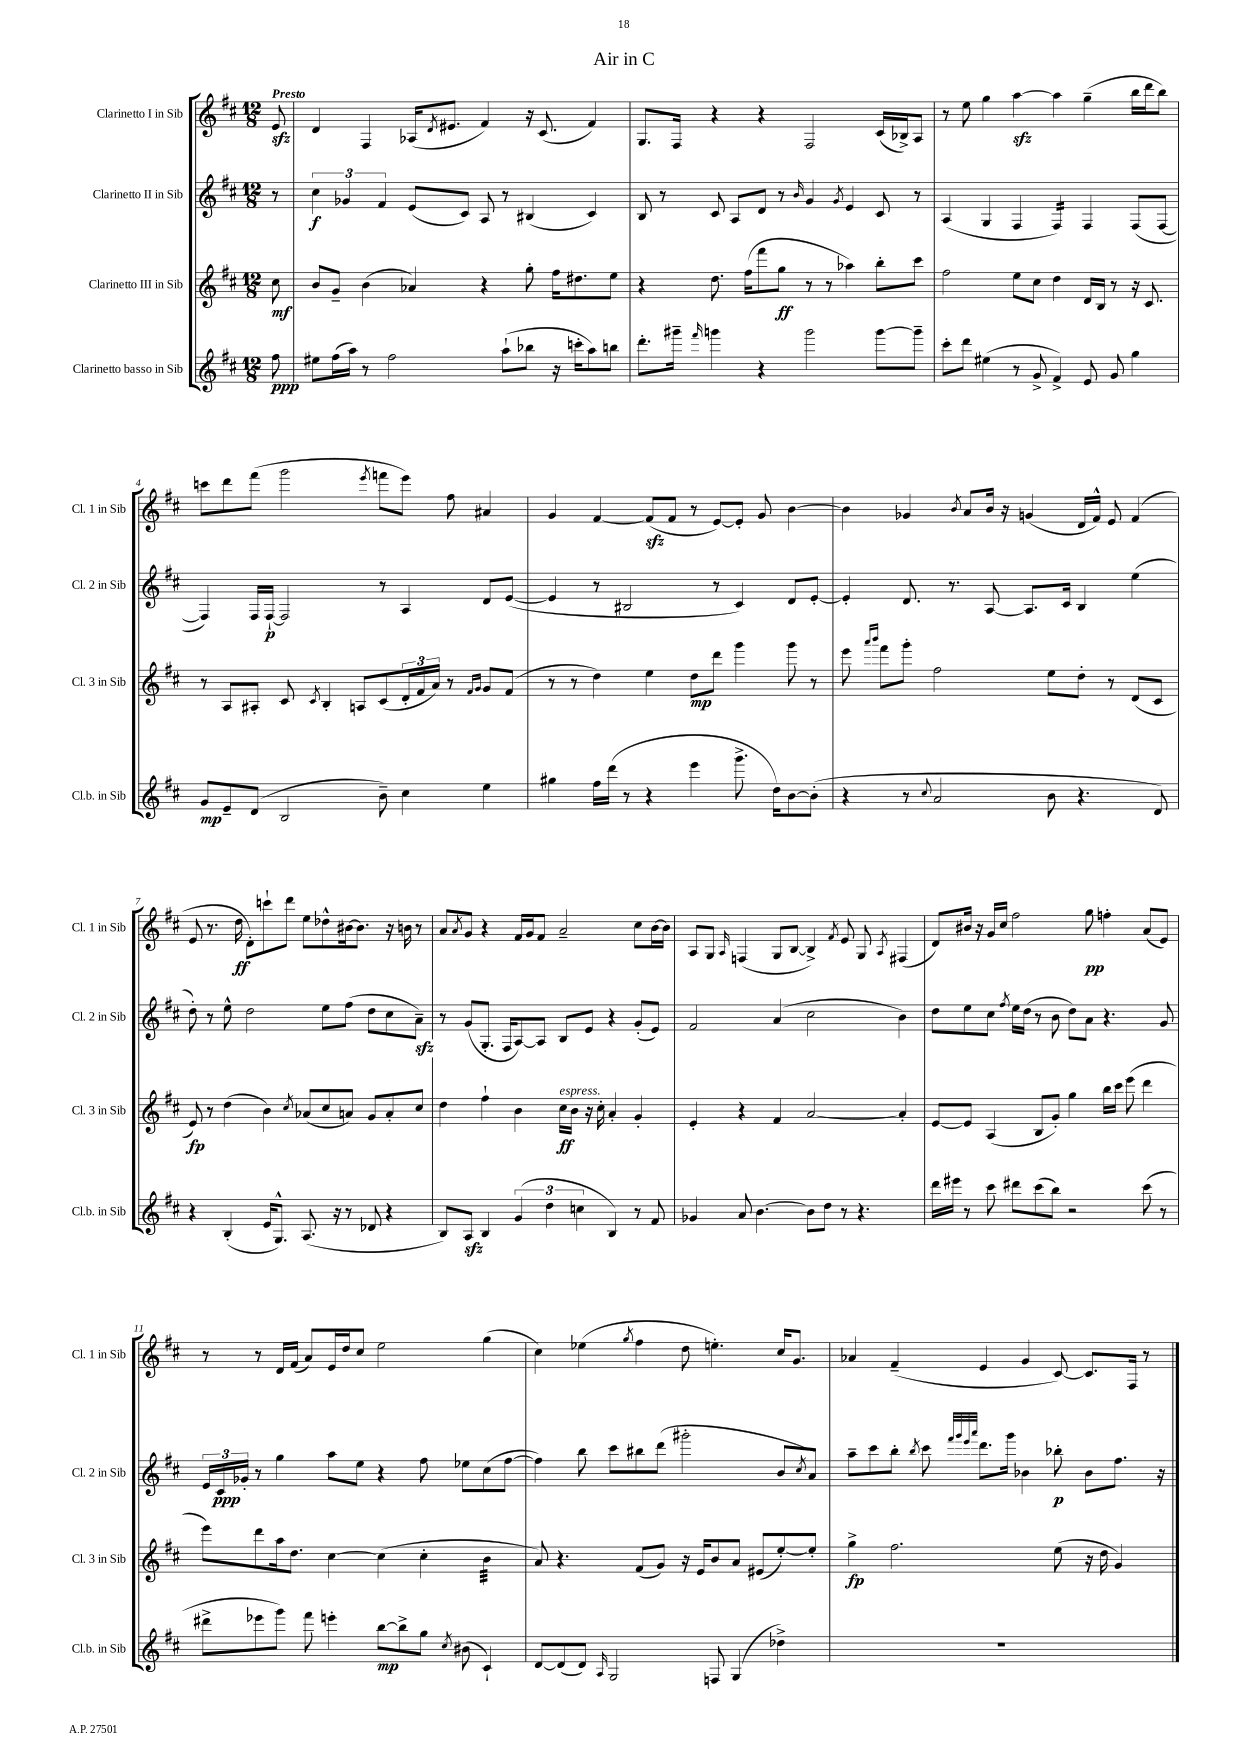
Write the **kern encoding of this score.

**kern	**kern	**kern	**kern
*staff4	*staff3	*staff2	*staff1
*clefG2	*clefG2	*clefG2	*clefG2
*k[f#c#]	*k[f#c#]	*k[f#c#]	*k[f#c#]
*M12/8	*M12/8	*M12/8	*M12/8
8ff#\	8cc#\	8r	8e/
=	=	=	=
8ee#\L	8b/L	6cc#\	4d/
(16ff#\L	8g~/J	.	.
.	.	6g-/	.
16aa\JJ)	.	.	.
8r	(4b\	.	4F#/
.	.	6f#/	.
2ff#\	.	.	.
.	4a-/)	(8e/L	(16A-/LK
.	.	.	8qd/
.	.	.	8.e#/J
.	.	8c#/J)	.
.	4r	8A/	4f#/)
(8aa`\L	.	8r	.
8bb-\J	8gg'\	(4B#/	16r
.	.	.	(8.c#/
16r	16ff#\LK	.	.
16ccc'\LK	8.dd#\	.	.
8aa\)	.	4c#/)	4f#/)
8bb\J	8ee\J	.	.
=	=	=	=
8.ddd'\L	4r	8B/	8.G/L
.	.	8r	.
16ggg#~\Jk	.	.	16F#/Jk
16qqfff#/	.	.	.
4ggg\	8.dd\	8c#/	4r
.	.	8A/L	.
.	(16ff#\LK	.	.
4r	8fff#\	8d/J	4r
.	8gg\J	8r	.
.	.	16qqb/	.
2ggg\	8r	4g/	2F#/
.	8r	.	.
.	.	8qg/	.
.	4aa-\)	4e/	.
[8ggg\L	8bb'\L	8c#/	(16c#/LL
.	.	.	16B-^/J)
8ggg~\]J	8ccc#\J	8r	8A/J
=	=	=	=
8ccc#'\L	2ff#\	(4A/	8r
8ddd\J	.	.	8ee\
(4ee#\	.	4G/	4gg\
8r	8ee\L	4F#/	[4aa\
8g^/	8cc#\J	.	.
4f#^/)	4dd\	4F#/)	4aa\]
8e/	16d/LL	4F#/	(4gg~\
.	16B/JJ	.	.
8g/	8r	.	.
4gg\	16r	(8F#/L	16bb\LL
.	8.c#/	.	16ddd\J
.	.	[8F#/J	8bb\J)
=	=	=	=
8g/L	8r	4F#/])	8ccc\L
8e~/	8A/L	.	8ddd\
(8d/J	8A#'/J	16F#/LL	(8fff#\J
.	.	[16F#`/JJ	.
2B/	8c#/	2F#/]	2ggg\
.	8qc#/	.	.
.	4B'/	.	.
.	8A/L	.	.
.	.	.	8qeee/
8b~\)	(8c#/	8r	8fff\L
4cc#\	24d'/L	4A/	8eee\J)
.	24f#/	.	.
.	24a/JJ)	.	.
.	8r	.	8ff#\
.	16qqf#/LL	.	.
.	16qqg/JJ	.	.
4ee\	8g/L	8d/L	4a#/
.	(8f#/J	([8e/J	.
=	=	=	=
4gg#\	8r	4e/]	4g/
.	8r	.	.
16ff#\LL	4dd\)	8r	[4f#/
(16ddd\JJ	.	.	.
8r	.	2B#/	.
4r	4ee\	.	(8f#/]L
.	.	.	8f#/J
4eee\	8dd\L	.	8r
.	8ddd\J	8r	[8e/L)
8.ggg^\	4ggg\	4c#/)	8e'/]J
.	.	.	8g/
16dd\LK)	.	.	.
[8b\	8ggg\	8d/L	[4b\
(8b'\]J	8r	[8e'/J	.
=	=	=	=
4r	8eee\	4e'/]	4b\]
.	16qqaaa/LL	.	.
.	16qqbbb/JJ	.	.
.	8fff#\L	.	.
8r	8ggg'\J	8.d/	4g-/
8qqcc#/	.	.	.
2a/	2ff#\	.	.
.	.	8.r	.
.	.	.	8qb/
.	.	.	8a/L
.	.	[8A/	16b/Jk
.	.	.	16r
.	.	8.A/]L	(4g/
8b\	8ee\L	.	.
.	.	16c#/Jk	.
4.r	8dd'\J	4B/	16d/LL
.	.	.	16f#^^/JJ)
.	8r	.	8e/
.	(8d/L	(4ee\	(4f#/
8d/)	8c#/J	.	.
=	=	=	=
4r	8e/)	8dd'\)	8e/
.	8r	8r	8.r
(4B'/	(4dd\	8ee^^\	.
.	.	.	16dd\
.	.	2dd\	8d'\L)
16e/LK	4b\)	.	8ccc`\
8.G^^/J)	.	.	.
.	.	.	8ddd\J
.	8qcc#/	.	.
(8.A/	(8a-/L	.	8ee\L
.	8cc#/	8ee\L	8dd-^^\
16r	.	.	.
8r	8a/J)	(8ff#\J	[16b#\k
.	.	.	8.b#\]J
8d-/	8g/L	8dd\L	.
4r	8a'/	8cc#\	16r
.	.	.	16b\
.	8cc#/J	8a~\J)	8r
=	=	=	=
8B/L)	4dd\	8r	8a/L
.	.	.	8qa/
8A/J	.	(8g/L	8g/J
4B/	4ff#`\	8.G'/J	4r
.	.	16F#/LK	.
(6g/	4b\	[8A/)	16f#/LL
.	.	.	16g/J
.	.	8A/]J	8f#/J
6dd\	.	.	.
.	16cc#\LL	8B/L	2a~/
.	16b\JJ	.	.
6cc\	.	.	.
.	16r	8e/J	.
.	16cc#'\	.	.
4B/)	4a'/	4r	.
8r	4g'/	(8g'/L	8cc#\L
8f#/	.	8e/J)	[16b\L
.	.	.	16b\]JJ
=	=	=	=
4g-/	4e'/	2f#/	8A/L
.	.	.	8G/J
.	.	.	16qqA/
8a/	4r	.	(4F/
[4.b\	.	.	.
.	4f#/	(4a/	8G/L
.	.	.	[8B/J
8b\]L	[2a/	2cc#\	4B^/])
8dd\J	.	.	.
.	.	.	8qf#/
8r	.	.	8e/
4.r	.	.	8G/
.	.	.	8qA/
.	4a'/]	4b\)	(4F#/
=	=	=	=
16ddd\LL	[8e/L	8dd\L	8d/L)
16eee#\JJ	.	.	.
8r	8e/]J	8ee\	16b#/Jk
.	.	.	16r
8ccc#\	(4A/	8cc#\J	16g/LL
.	.	.	16cc#/JJ
.	.	8qff#/	.
8ddd#\L	.	16ee\LL	2ff#\
.	.	(16dd\JJ	.
(8ccc#\	8B/L	8r	.
8bb\J)	8g'/J)	8b\	.
2r	4gg\	8dd\L)	.
.	.	8a\J	8gg\
.	16bb\LL	4.r	4ff'\
.	16ccc#\JJ	.	.
.	(8eee\	.	.
(8ccc#\	4ddd\	.	(8a/L
8r	.	8g/	8e/J)
=	=	=	=
8ddd#^\L	8eee\L)	24e/LL	8r
.	.	24c#/	.
.	.	24g-'/JJ	.
8eee-\	8ddd\	8r	8r
8ggg\J)	16aa\k	4gg\	16d/LL
.	8.dd\J	.	(16f#/JJ
8fff#\	.	.	8a/L)
4eee'\	[4cc#\	8aa\L	16e/L
.	.	.	16dd/J
.	.	8ee\J	8cc#/J
[8bb\L	(4cc#\]	4r	2ee\
8bb^\]	.	.	.
8gg\J	4cc#'\	8ff#\	.
8qcc#/	.	.	.
(8b#\	.	8ee-\L	.
4c#`/)	4b\	(8cc#\	(4gg\
.	.	[8ff#\J	.
=	=	=	=
[8d/L	8a/)	4ff#\])	4cc#\)
(8d/]	4.r	.	.
8d/J)	.	8bb\	(4ee-\
16qqA/	.	.	.
2G/	.	8ccc#\L	.
.	.	.	8qgg/
.	(8f#/L	8bb#\	4ff#\
.	8g/J)	(8ddd\J	.
.	16r	2ggg#'\	8dd\
.	16e/LK	.	.
8F/	8b/	.	4.ee'\)
(4G/	8a/J	.	.
.	(8e#/L	.	.
4dd-^\)	[8ee'/)	8b/L	16cc#/LK
.	.	.	8.g/J
.	.	8qcc#/	.
.	8ee'/]J	8a/J)	.
=	=	=	=
1.r	4gg^\	8aa~\L	4a-/
.	.	8ccc#\	.
.	2.ff#\	8bb'\J	(4f#~/
.	.	8qbb/	.
.	.	8ccc#\	.
.	.	32qqfff#/LLL	.
.	.	32qqggg/	.
.	.	32qqeee/	.
.	.	32qqaaa/JJJ	.
.	.	8.ddd\L	4e/
.	.	16ggg\Jk	.
.	.	4b-\	4g/
.	(8ee\	8bb-'\	[8c#/)
.	16r	8b-\L	8.c#/]L
.	16dd\	.	.
.	4g/)	8.ff#\J	.
.	.	.	16F#/Jk
.	.	.	8r
.	.	16r	.
==	==	==	==
*-	*-	*-	*-
